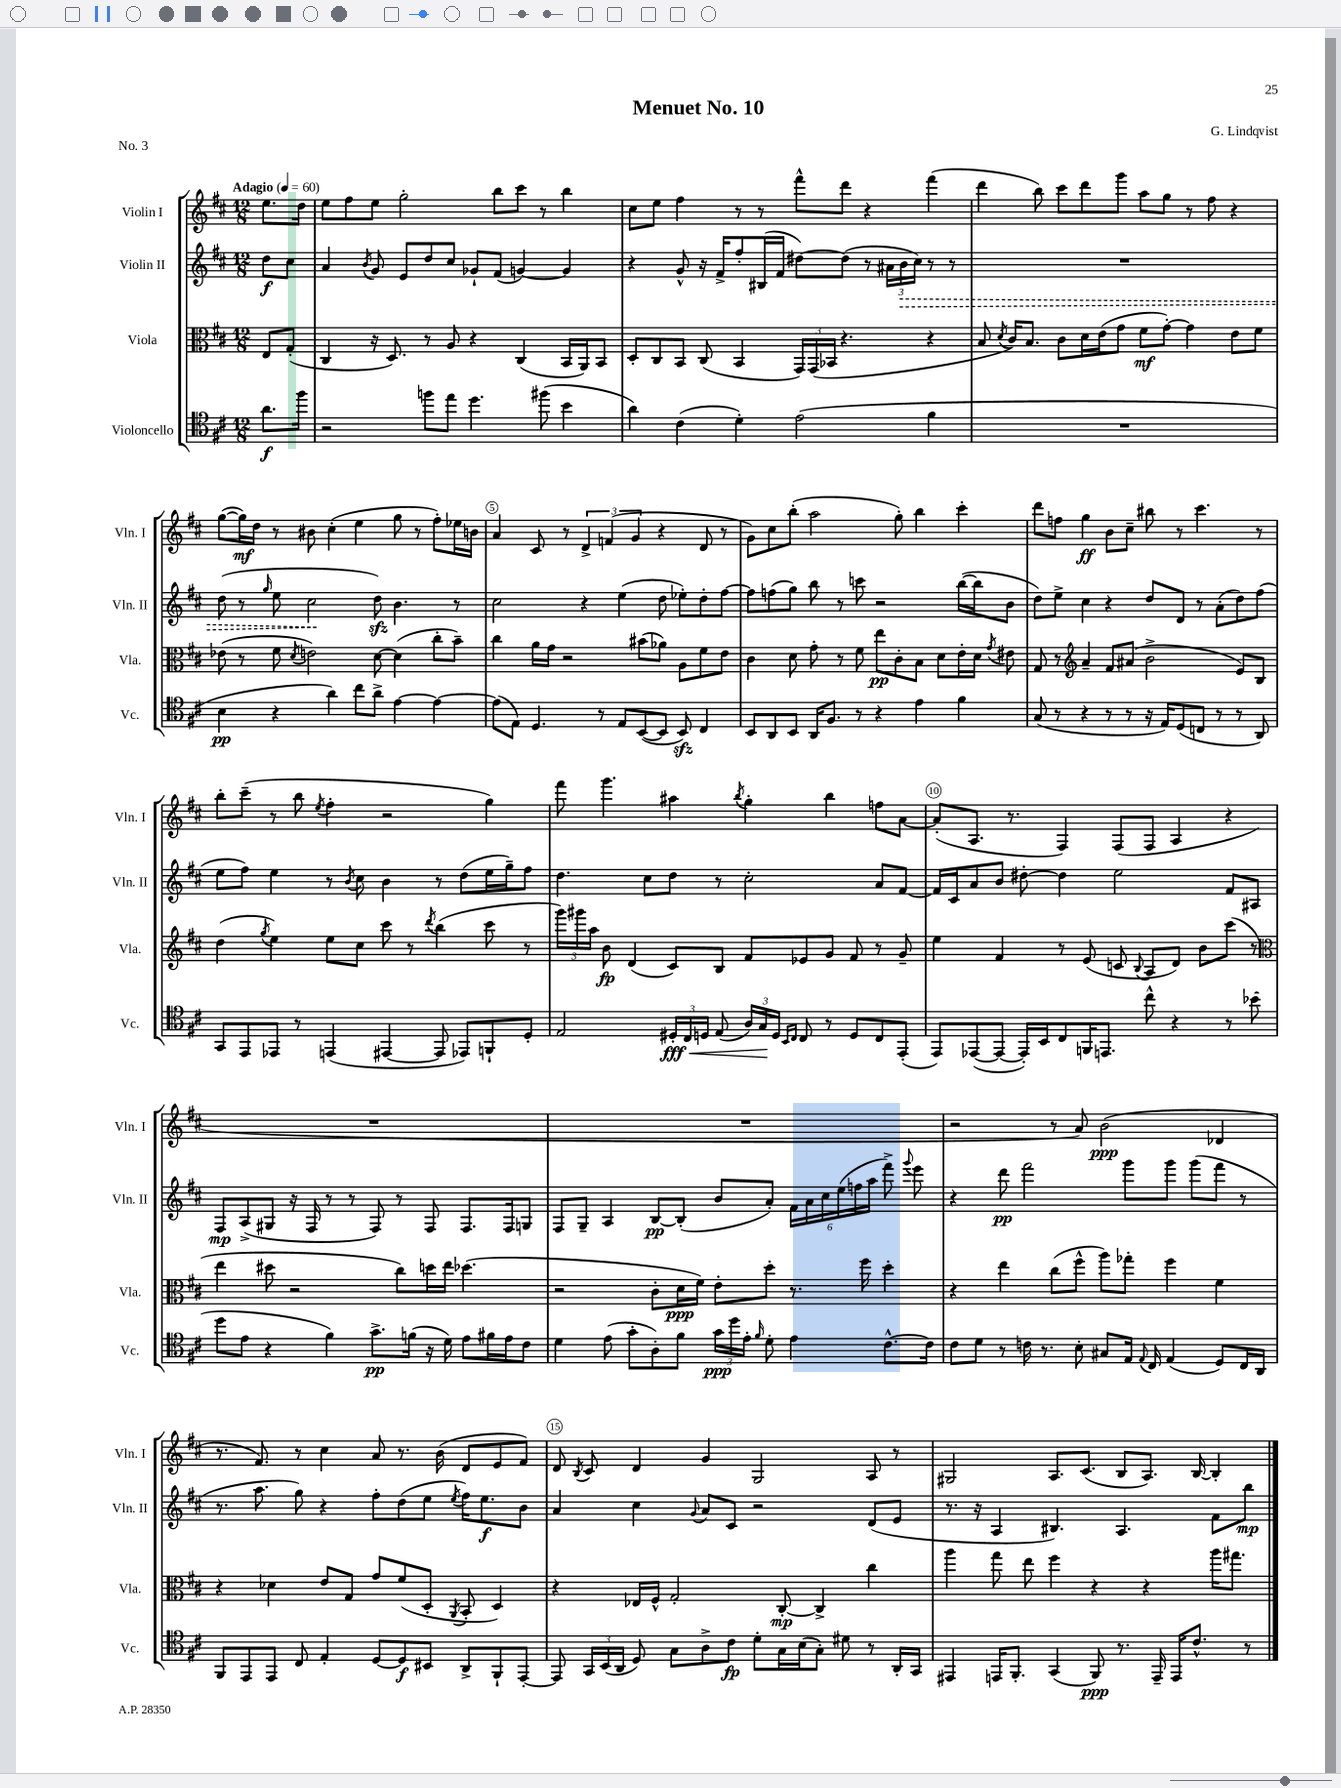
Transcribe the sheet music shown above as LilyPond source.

\header { title = "Menuet No. 10" composer = "G. Lindqvist" piece = "No. 3" }
<<
\new StaffGroup <<
\new Staff = "s0" \with { instrumentName = "Violin I" shortInstrumentName = "Vln. I" } {
    \clef treble \key d \major \numericTimeSignature \time 12/8 \partial 4 \tempo "Adagio" 4 = 60
    \autoBeamOff e''8.[ d''16] |
    e''8[ fis''8 e''8] g''2-. b''8[ cis'''8] r8 b''4 |
    cis''8[ e''8] fis''4 r8 r8 fis'''8[-^ d'''8] r4 fis'''4( |
    d'''4 b''8) cis'''8[ d'''8 g'''8] a''8[ g''8] r8 fis''8 r4 |
    g''8[~( g''16\mf) d''16] r8 bis'8 cis''4-.( e''4 g''8 r8 fis''8[-.) ees''16 b'16] |
    a'4 cis'8 r8 \tuplet 3/2 { d'4-> f'4( g'4 } r4 d'8 r8 |
    g'8[) cis''8 b''8]-.( a''2 g''8-.) b''4 cis'''4-. |
    d'''8[ f''8] g''4\ff b'8[ cis''8]-- bis''8 r8 cis'''4. r8 |
    b''8[-. cis'''8]--( r8 b''8 \acciaccatura { e''8 } fis''4-. r2 g''4) |
    fis'''8 g'''4. ais''4 \acciaccatura { b''8 } g''4-. b''4 f''8[ a'8]~ |
    a'8[-.( a8.] r8. fis4) fis8[( fis8] a4 r4 |
    R1. |
    R1. |
    r2 r8 a'8) b'2\ppp( des'4 |
    r8. fis'8.) r8 cis''4 a'8 r8. b'16( d'8[ e'8 fis'8]) |
    d'8 \acciaccatura { b8 } cis'8 d'4 g'4 g2 a8 r8 |
    gis2 a8.[ cis'8.]( b8[ a8.]) b16~ b4-. \bar "|." |
}
\new Staff = "s1" \with { instrumentName = "Violin II" shortInstrumentName = "Vln. II" } {
    \clef treble \key d \major \numericTimeSignature \time 12/8 \partial 4
    \autoBeamOff d''8[\f cis''8] |
    a'4 \acciaccatura { b'8 } g'8 e'8[ d''8 cis''8] ges'8[-! fis'8]( g'4~) g'4 |
    r4 g'8-^ r16 fis'16[-> fis''8-. bis16( fis'16] dis''8[~) dis''8]( r8 \tuplet 3/2 { ais'16[ \once \override Hairpin.style = #'dashed-line b'16\> cis''16]) } r8 r8 |
    R1. |
    d''8( r8 \grace { g''16 } e''8 cis''2\! d''8\sfz) b'4. r8 |
    cis''2 r4 e''4( d''8 ees''8[-.) d''8-. fis''8]~ |
    fis''8[ f''8( g''8]) b''8 r8 c'''8 r2 b''16[~( b''16 b'8] |
    d''8[) e''8]-> cis''4 r4 d''8[ d'8] r8 a'8[-.( d''8) fis''8]( |
    e''8[ fis''8]) e''4 r8 \acciaccatura { b'8 } cis''8 b'4 r8 d''8[( e''16 g''16--) fis''8] |
    d''4. cis''8[ d''8] r8 cis''2-. a'8[ fis'8]~ |
    fis'16[ cis'16 a'8 b'8] dis''8~-. dis''4 e''2 fis'8[ ais8] |
    fis8[\mp a8->( gis8] r16 fis16 r8 r8 fis8) r8 fis8 fis8.[ fis16 g8] |
    fis8[ g8]-- a4 b8[~\pp b8]-.( b'8[ a'8]-.) \tuplet 6/4 { fis'16[ a'16 cis''16 e''16( f''16 a''16] } fis'''8->) \appoggiatura { g'''8 } e'''8 |
    r4 d'''8\pp fis'''2 g'''8[ g'''8] g'''8[( fis'''8] r8 |
    r8. a''8. g''8) r4 fis''8[-. d''8( e''8] \acciaccatura { e''8 } fis''16[) e''8.\f b'8] |
    a'4 cis''4 \appoggiatura { g'8 } a'8[ cis'8] r2 d'8[( e'8] |
    r8. r16 a4 bis4.) a4. fis'8[ b''8]\mp \bar "|." |
}
\new Staff = "s2" \with { instrumentName = "Viola" shortInstrumentName = "Vla." } {
    \clef alto \key d \major \numericTimeSignature \time 12/8 \partial 4
    \autoBeamOff e8[ g8]-.( |
    cis4 r16 d8.) r8 a8 r4 cis4( b,16[ a,16) b,8] |
    d8[-. cis8 b,8] cis8( b,4 \tuplet 3/2 { g,16[) g,16( bes,16] } r4. r4 |
    b8 \acciaccatura { d'8 } cis'16[) b8.] cis'8[ d'16 e'16( g'8] fis'8[\mf g'8]~-.) g'4 e'8[ fis'8] |
    ees'8( r8 fis'8 \acciaccatura { d'8 } e'2) d'8~ d'4( cis''8[-. b'8]--) |
    cis''4 a'16[ g'16] r2 bis'8[( aes'8]) a8[ fis'8 e'8] |
    cis'4 d'8 g'8-. r8 fis'8 e''8[\pp cis'8-. b8] d'8[ e'16-. d'16] \acciaccatura { g'8 } eis'8 |
    g8 r8 \clef treble a'4-- fis'8[ ais'8]( b'2-> e'8[) b8] |
    d''4( \acciaccatura { g''8 } e''4) e''8[ cis''8] cis'''8 r8 \acciaccatura { d'''8 } b''4( cis'''8 r8 |
    \tuplet 3/2 { g'''16[) gis'''16 a''16] } b'8\fp d'4( cis'8[) b8] fis'8[ ees'8 g'8] fis'8 r8 g'8-- |
    e''4 fis'4 r8 e'8( c'8 \appoggiatura { b8 } a8[ d'8]) b'8[ cis'''8]( r8 |
    \clef alto e''4 dis''8 r2 cis''8[) d''16 e''16] des''4.( |
    r2 cis'8[-. d'16\ppp fis'16]) e'8[-. d''8]-. r8. fis''16 d''4-. |
    r4 e''4 cis''8[( fis''8]-^ a''8[) ges''8]-. fis''4 fis'4 |
    r4 des'4 e'8[ g8] g'8[ fis'8( d8]-. \acciaccatura { a,8 } b,8-. d4) |
    r4 ees16[ fis16]-^ g2-. cis8~-.\mp cis4-> cis''4 |
    a''4 g''8 e''8 fis''4 r4 r4 a''16[ gis''8.] \bar "|." |
}
\new Staff = "s3" \with { instrumentName = "Violoncello" shortInstrumentName = "Vc." } {
    \clef tenor \key d \major \numericTimeSignature \time 12/8 \partial 4
    \autoBeamOff a'8.[\f fis''16] |
    r2 f''8[ e''8] d''4. fis''8( b'4 |
    a'4) cis'4( d'4-.) e'2( fis'4 |
    R1. |
    b4\pp r4 a'4) cis''8[ a'8]-> e'4~ e'4~ |
    e'8[( e8]) d4. r8 e8[ b,8~( b,8] b,8\sfz) cis4 |
    b,8[ a,8 b,8] a,16[ fis8.] r8 r4 e'4 fis'4 |
    g8( r8 r4 r8 r8 r16 e16[) d8( c8] r8 r8 a,8) |
    g,8[ e,8 ees,8] r8 e,4( eis,4~ eis,8 ees,8[) f,8-! d8]-. |
    e2 \tuplet 3/2 { dis16[-.\fff\< cis16 d16] } e8( \tuplet 3/2 { a16[) g16\! d16] } \grace { b,16[ cis16] } cis8 r8 d8[ cis8 e,8]-.( |
    e,8[) ees,8~( ees,8]~ ees,16[-.) b,16 cis8 f,16 e,8.] cis''8-^ r4 r8 bes'8( |
    d''8[ e'8] r4 fis'4) g'8.[->\pp f'16]( r16 d'16) e'8[ fis'16 e'16 cis'8] |
    d'4 e'8( g'8[-. a8-.) fis'8] \tuplet 3/2 { g'16[\ppp d''16 e'16]-. } \grace { fis'16 } d'8-. e'4 cis'8.[~-^ cis'16] |
    cis'8[ d'8] r8 c'16 r8. b8-. gis8[ e16] \appoggiatura { e8 } cis16 e4( d8[) cis16 a,16] |
    fis,8[ e,8 e,8] cis8 e4-. d8[~ d8\f bis,8] a,8[-> fis,8-! e,8]~-. |
    e,8 \tuplet 3/2 { g,16[ b,16( a,16] } d8) g8[ a8-> cis'8]\fp d'8[-. g16 b16( g8]-.) dis'8 r8 a,16[-. g,16] |
    eis,4 e,16[ fis,8.]-. g,4( fis,8\ppp) r8. e,16-- e,16[ cis'8.]-^ r8 \bar "|." |
}
>>
>>
\layout { \context { \Score \override BarNumber.break-visibility = ##(#f #t #t) barNumberVisibility = #(every-nth-bar-number-visible 5) \override BarNumber.stencil = #(make-stencil-circler 0.1 0.3 ly:text-interface::print) } }
